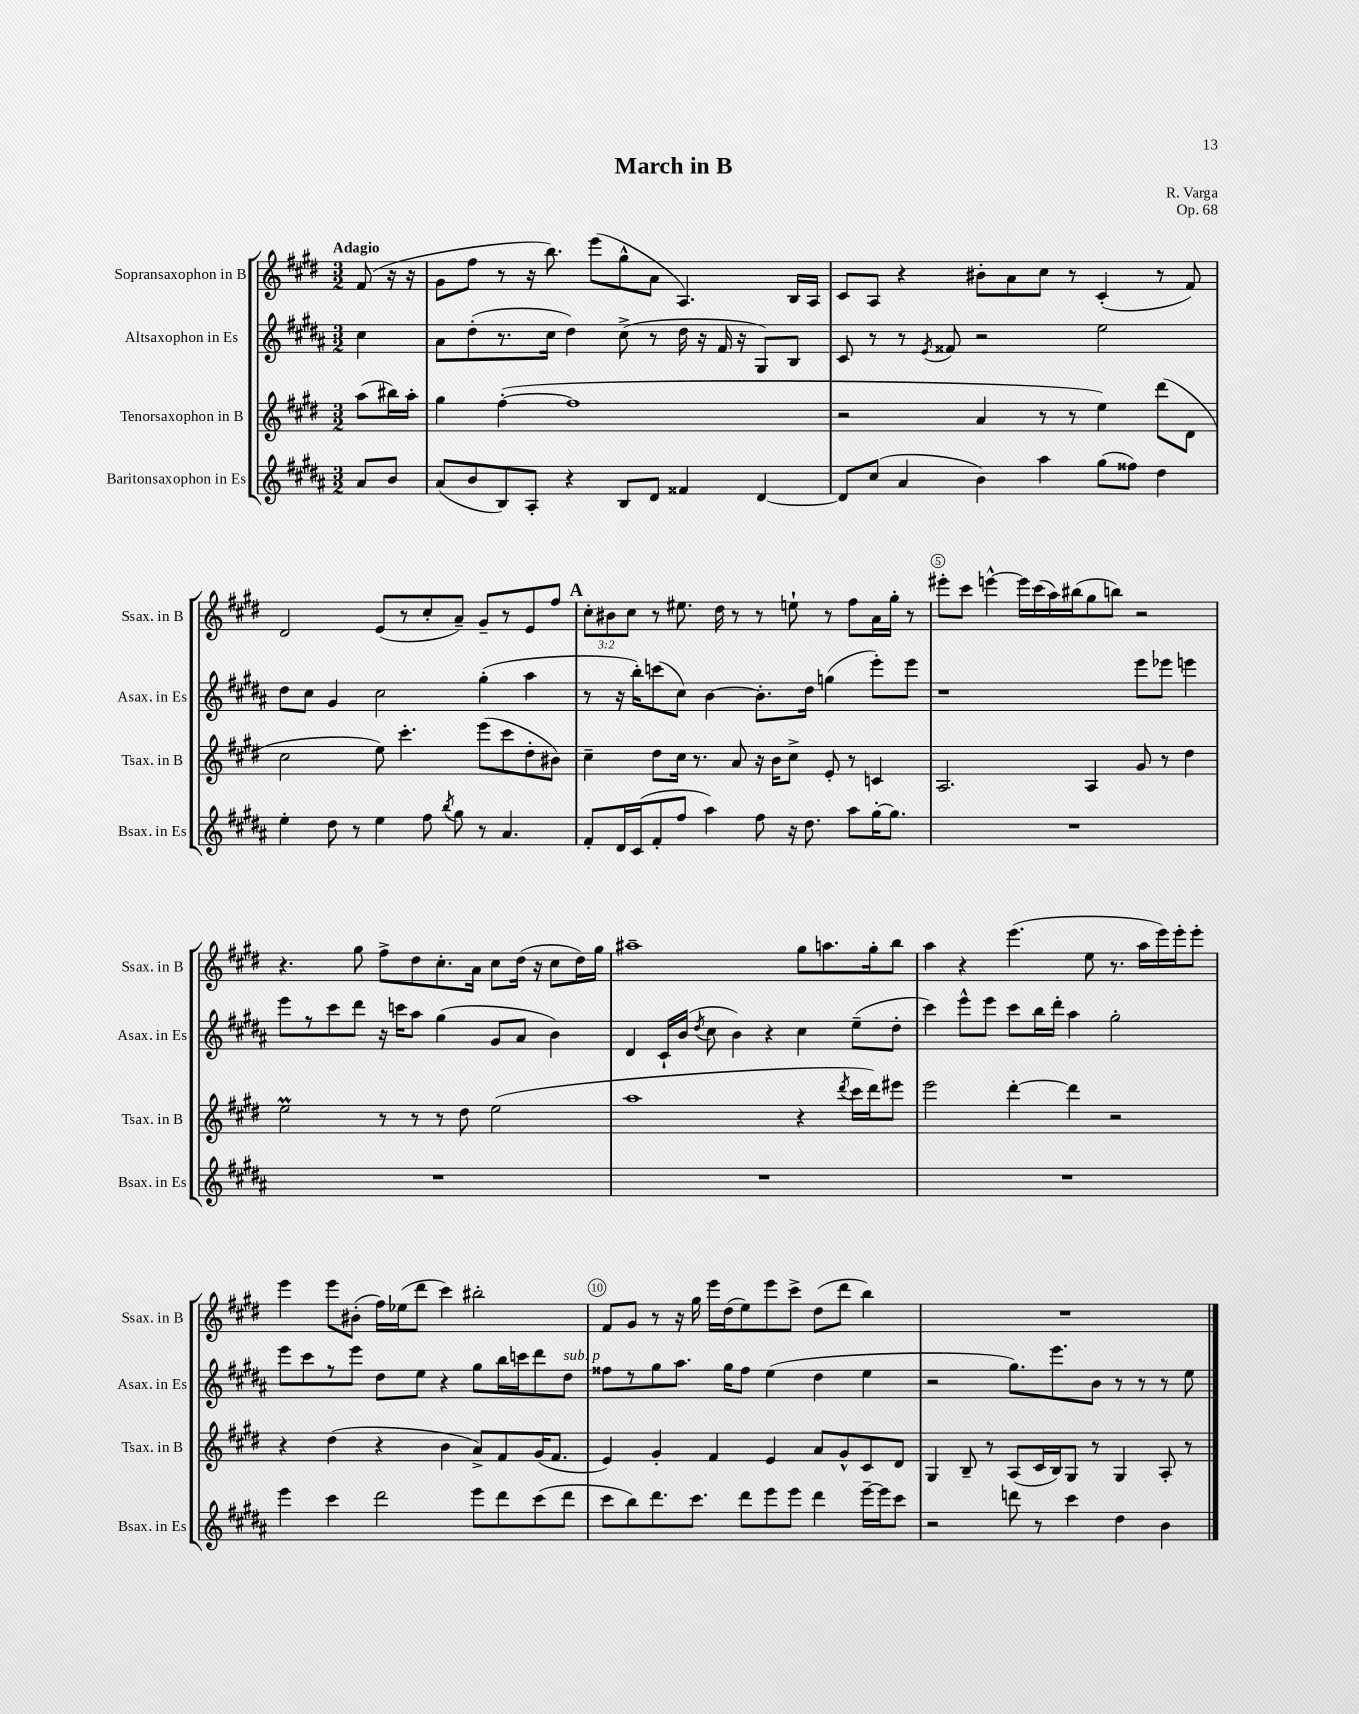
\header { title = "March in B" composer = "R. Varga" opus = "Op. 68" }
<<
\new StaffGroup <<
\new Staff = "s0" \with { instrumentName = "Sopransaxophon in B" shortInstrumentName = "Ssax. in B" } {
    \clef treble \key e \major \numericTimeSignature \time 3/2 \override Staff.TupletNumber.text = #tuplet-number::calc-fraction-text \partial 4 \tempo "Adagio"
    \autoBeamOff fis'8( r16 r16 |
    gis'8[ fis''8] r8 r16 b''8.) e'''8[( gis''8-^ a'8] a4.) b16[ a16] |
    cis'8[ a8] r4 bis'8[-. a'8 cis''8] r8 cis'4-.( r8 fis'8) |
    dis'2 e'8[( r8 cis''8-. a'8]--) gis'8[-- r8 e'8 fis''8] |
    \mark \markup { \bold "A" } \tuplet 3/2 { cis''8[-. bis'8 cis''8] } r8 eis''8. dis''16 r8 r8 e''8-! r8 fis''8[ a'16 gis''16]-. r8 |
    eis'''8[-. cis'''8] e'''4~-^ e'''16[ cis'''16( a''16) bis''16( gis''8 b''8]) r2 |
    r4. gis''8 fis''8[-> dis''8 cis''8.-. a'16] cis''8[ dis''16]( r16 cis''8[ dis''16) gis''16] |
    ais''1-- gis''8[ a''8. gis''16-. b''8] |
    a''4 r4 e'''4.( e''8 r8. a''16[ e'''16) e'''16-. e'''8]-. |
    e'''4 e'''8[ bis'8]-.( fis''16[) ees''16( dis'''8] cis'''4) bis''2-. |
    fis'8[ gis'8] r8 r16 gis''16 e'''16[ dis''16( e''8) e'''8 cis'''8]-> dis''8[( dis'''8] b''4) |
    R1. \bar "|." |
}
\new Staff = "s1" \with { instrumentName = "Altsaxophon in Es" shortInstrumentName = "Asax. in Es" } {
    \clef treble \key b \major \numericTimeSignature \time 3/2 \partial 4
    \autoBeamOff cis''4 |
    ais'8[ dis''8-.( r8. cis''16] dis''4) cis''8->( r8 dis''16 r16 fis'16 r16 gis8[) b8] |
    cis'8 r8 r8 \acciaccatura { e'8 } fisis'8 r2 e''2 |
    dis''8[ cis''8] gis'4 cis''2 gis''4-.( ais''4 |
    \mark \markup { \bold "A" } r8 r16 b''16[-.) c'''8( cis''8]) b'4~ b'8.[-. dis''16] g''4( e'''8[-.) e'''8] |
    r1 e'''8[ ees'''8] e'''4 |
    e'''8[ r8 cis'''8 dis'''8] r16 c'''16[ ais''8] gis''4( gis'8[ ais'8] b'4) |
    dis'4 cis'16[-! b'16]( \acciaccatura { dis''8 } cis''8 b'4) r4 cis''4 e''8[--( dis''8]-. |
    cis'''4) e'''8[-^ e'''8] cis'''8[ b''16 dis'''16]-. ais''4 gis''2-. |
    e'''8[ cis'''8 r8 e'''8] dis''8[ e''8] r4 gis''8[ b''16 c'''16 dis'''8 dis''8]^\markup { \italic "sub. p" } |
    fisis''8[ r8 gis''8 ais''8.] gis''16[ fisis''8] e''4( dis''4 e''4 |
    r2 gis''8.[) e'''8. b'8] r8 r8 r8 e''8 \bar "|." |
}
\new Staff = "s2" \with { instrumentName = "Tenorsaxophon in B" shortInstrumentName = "Tsax. in B" } {
    \clef treble \key e \major \numericTimeSignature \time 3/2 \partial 4
    \autoBeamOff a''8[( bis''16) a''16]-. |
    gis''4 fis''4~-.( fis''1 |
    r2 a'4 r8 r8 e''4) dis'''8[( dis'8] |
    cis''2 e''8) cis'''4.-. e'''8[( cis'''8 dis''8-. bis'8]) |
    \mark \markup { \bold "A" } cis''4-- dis''8[ cis''16] r8. a'8 r16 b'16[ cis''8]-> e'8-. r8 c'4 |
    a2. a4 gis'8 r8 dis''4 |
    e''2\prall r8 r8 r8 dis''8 e''2( |
    a''1 r4 \acciaccatura { dis'''8 } cis'''16[ dis'''16) eis'''8] |
    e'''2 dis'''4~-. dis'''4 r2 |
    r4 dis''4( r4 b'4 a'8[->) fis'8 gis'16( fis'8.] |
    e'4) gis'4-. fis'4 e'4 a'8[ gis'8-^ cis'8 dis'8] |
    gis4 b8-- r8 a8[( cis'16 b16) gis8] r8 gis4 a8-. r8 \bar "|." |
}
\new Staff = "s3" \with { instrumentName = "Baritonsaxophon in Es" shortInstrumentName = "Bsax. in Es" } {
    \clef treble \key b \major \numericTimeSignature \time 3/2 \partial 4
    \autoBeamOff ais'8[ b'8] |
    ais'8[( b'8 b8) ais8]-. r4 b8[ dis'8] fisis'4 dis'4~ |
    dis'8[ cis''8]( ais'4 b'4) ais''4 gis''8[( fisis''8]) dis''4 |
    e''4-. dis''8 r8 e''4 fis''8 \acciaccatura { b''8 } gis''8 r8 ais'4. |
    \mark \markup { \bold "A" } fis'8[-. dis'16 cis'16( fis'8-. fis''8] ais''4) fis''8 r16 dis''8. ais''8[ gis''16~-. gis''8.] |
    R1. |
    R1. |
    R1. |
    R1. |
    e'''4 cis'''4 dis'''2 e'''8[ dis'''8 cis'''8( dis'''8] |
    cis'''8[ b''8) dis'''8. cis'''8.] dis'''8[ e'''8 e'''8] dis'''4 e'''16[~-- e'''16 cis'''8] |
    r2 d'''8 r8 cis'''4 dis''4 b'4 \bar "|." |
}
>>
>>
\layout { \context { \Score \override BarNumber.break-visibility = ##(#f #t #t) barNumberVisibility = #(every-nth-bar-number-visible 5) \override BarNumber.stencil = #(make-stencil-circler 0.1 0.3 ly:text-interface::print) } }
